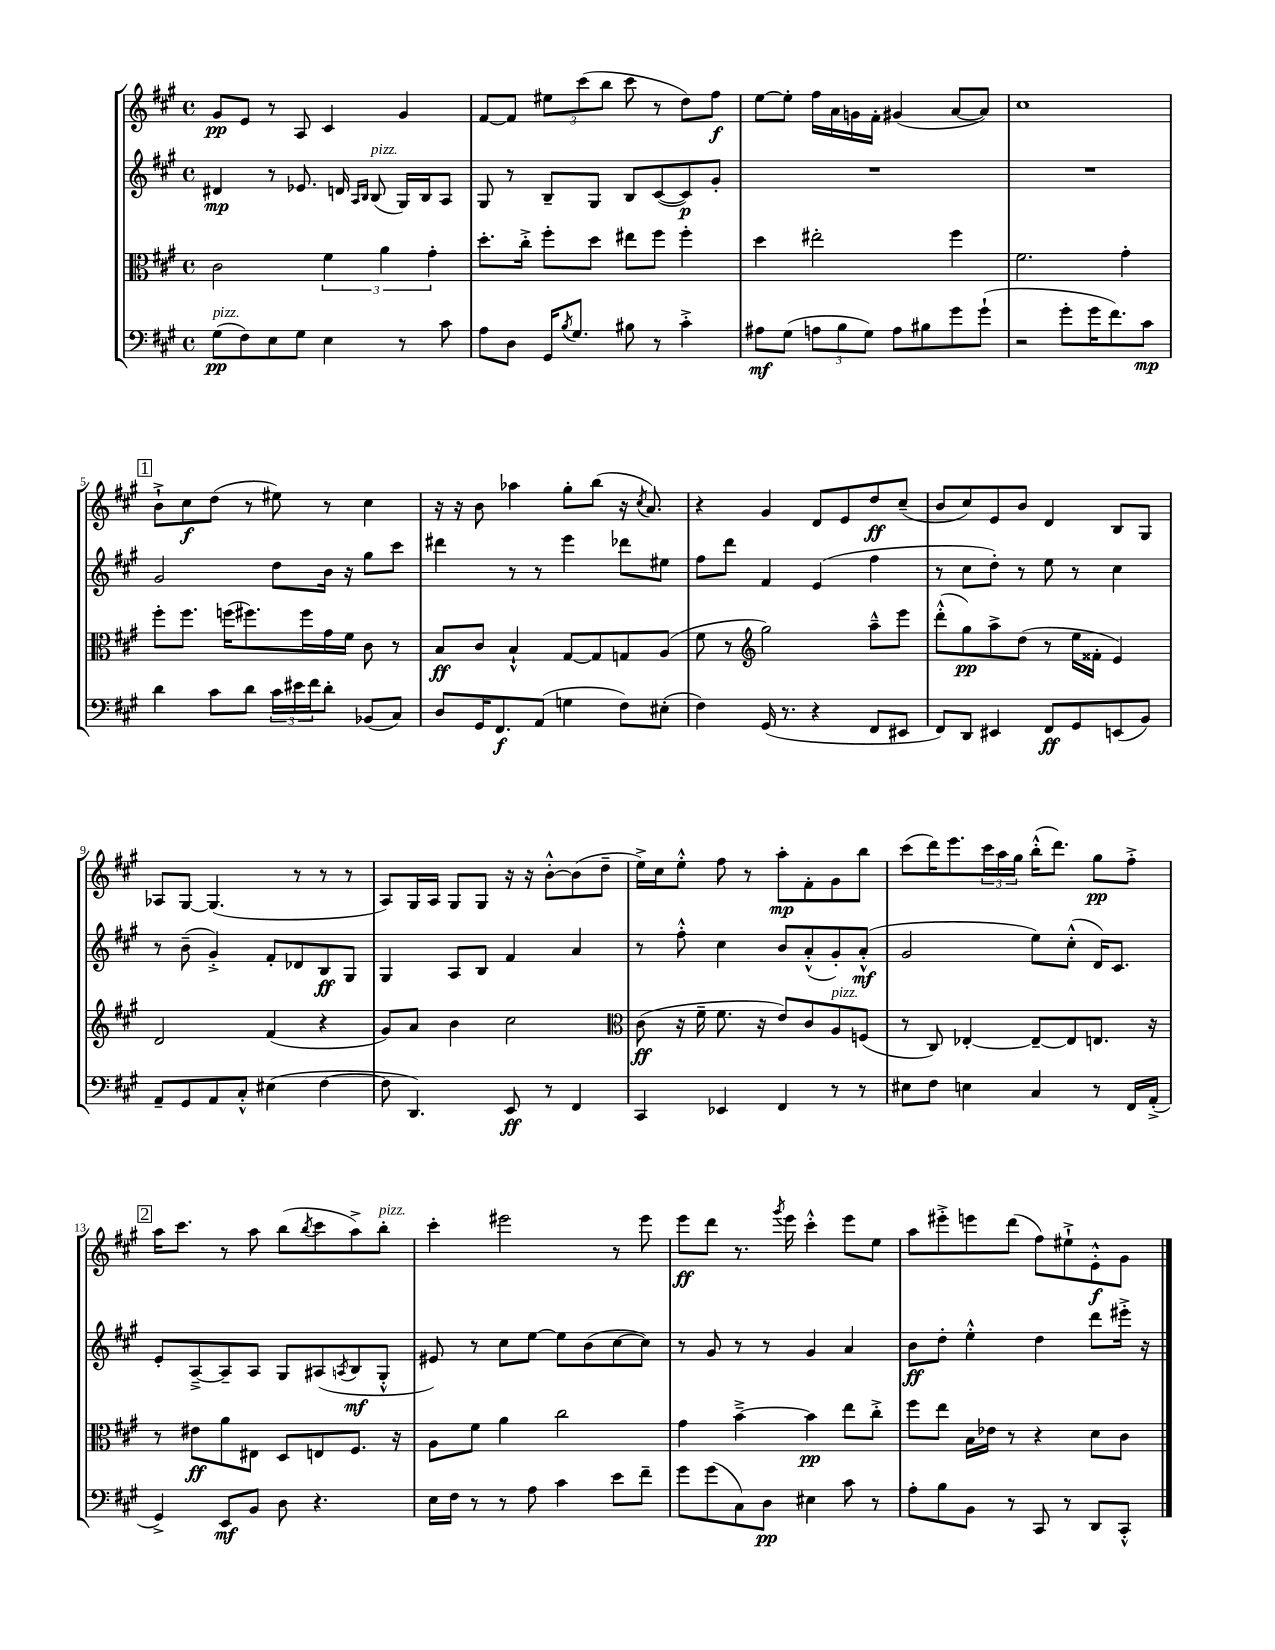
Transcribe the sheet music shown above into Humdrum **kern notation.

**kern	**dynam	**kern	**dynam	**kern	**dynam	**kern	**dynam
*part4	*part4	*part3	*part3	*part2	*part2	*part1	*part1
*staff4	*staff4	*staff3	*staff3	*staff2	*staff2	*staff1	*staff1
*clefF4	*	*clefC3	*	*clefG2	*	*clefG2	*
*k[f#c#g#]	*	*k[f#c#g#]	*	*k[f#c#g#]	*	*k[f#c#g#]	*
*M4/4	*	*M4/4	*	*M4/4	*	*M4/4	*
*met(c)	*	*met(c)	*	*met(c)	*	*met(c)	*
=1	=1	=1	=1	=1	=1	=1	=1
!LO:TX:a:i:t=pizz.	!	!	!	!	!	!	!
(8G#\L	pp	2c#\	.	4d#X/	mp	8g#/L	pp
8F#\)	.	.	.	.	.	8e/J	.
8E\	.	.	.	8r	.	8r	.
8G#\J	.	.	.	8.e-X/	.	8A/	.
4E\	.	6f#\	.	.	.	4c#/	.
.	.	.	.	16dn/	.	.	.
.	.	.	.	16qqA/LL	.	.	.
.	.	.	.	16qqB/JJ	.	.	.
!	!	!	!	!LO:TX:a:i:t=pizz.	!	!	!
.	.	.	.	(8B/	.	.	.
.	.	6a\	.	.	.	.	.
8r	.	.	.	16G#/LL)	.	4g#/	.
.	.	.	.	16B/J	.	.	.
.	.	6g#'\	.	.	.	.	.
8c#\	.	.	.	8A/J	.	.	.
=2	=2	=2	=2	=2	=2	=2	=2
8A\L	.	8.dd'\L	.	8G#/	.	[8f#/L	.
8D\J	.	.	.	8r	.	8f#/J]	.
.	.	16cc#'^\Jk	.	.	.	.	.
16GG#/KL	.	8ff#'\L	.	8B~/L	.	12ee#X\L	.
8qB/	.	.	.	.	.	.	.
8.G#/J	.	.	.	.	.	.	.
.	.	.	.	.	.	(12ccc#\	.
.	.	8dd\J	.	8G#/J	.	.	.
.	.	.	.	.	.	12bb\J	.
8B#X\	.	8ee#X\L	.	8B/L	.	8ccc#\	.
8r	.	8ff#\J	.	([8c#/	.	8r	.
4c#'^\	.	4ff#'\	.	8c#/])	p	8dd\L)	.
.	.	.	.	8g#'/J	.	8ff#\J	f
=3	=3	=3	=3	=3	=3	=3	=3
8A#X\L	mf	4dd\	.	1r	.	[8ee\L	.
(8G#\J	.	.	.	.	.	8ee'\J]	.
12An\L	.	2ee#X'\	.	.	.	16ff#\LL	.
.	.	.	.	.	.	16a\	.
12B\	.	.	.	.	.	.	.
.	.	.	.	.	.	16gn\	.
12G#\J)	.	.	.	.	.	.	.
.	.	.	.	.	.	16f#'\JJ	.
8A\L	.	.	.	.	.	(4g#X/	.
8B#X\	.	.	.	.	.	.	.
8g#\	.	4ff#\	.	.	.	[8a/L	.
(8g#`\J	.	.	.	.	.	8a/J])	.
=4	=4	=4	=4	=4	=4	=4	=4
2r	.	2.f#\	.	1r	.	1cc#	.
8g#'\L	.	.	.	.	.	.	.
16g#\K	.	.	.	.	.	.	.
8.f#\)	.	.	.	.	.	.	.
.	.	4g#'\	.	.	.	.	.
8c#\J	mp	.	.	.	.	.	.
!!LO:LB:g=z
!!LO:REH:place=s1:t=1
=5	=5	=5	=5	=5	=5	=5	=5
4d\	.	8ff#'\L	.	2g#/	.	8b`^\L	.
.	.	8.ff#\J	.	.	.	8cc#\	f
8c#\L	.	.	.	.	.	(8dd\J	.
.	.	(16ffn\KL	.	.	.	.	.
8d\J	.	8.ff#X\)	.	.	.	8r	.
24c#\LL	.	.	.	8dd\L	.	8ee#X\)	.
24e#X\	.	.	.	.	.	.	.
.	.	16ff#\L	.	.	.	.	.
24f#\J	.	.	.	.	.	.	.
8d'\J	.	16g#\	.	16b\Jk	.	8r	.
.	.	16f#\JJ	.	16r	.	.	.
(8BB-X/L	.	8c#\	.	8gg#\L	.	4cc#\	.
8C#/J)	.	8r	.	8ccc#\J	.	.	.
=6	=6	=6	=6	=6	=6	=6	=6
8D/L	.	8B/L	ff	4ddd#X\	.	16r	.
.	.	.	.	.	.	16r	.
16GG#/K	.	8c#/J	.	.	.	8b\	.
8.FF#/	f	.	.	.	.	.	.
.	.	4B`^^/	.	8r	.	4aa-X\	.
(8AA/J	.	.	.	8r	.	.	.
4Gn\	.	[8G#/L	.	4eee\	.	8gg#'\L	.
.	.	8G#/]	.	.	.	(8bb\J	.
8F#\L)	.	8Gn/	.	8ddd-X\L	.	16r	.
.	.	.	.	.	.	8qcc#/	.
.	.	.	.	.	.	8.a/)	.
(8E#X'\J	.	(8A/J	.	8ee#X\J	.	.	.
=7	=7	=7	=7	=7	=7	=7	=7
4F#\)	.	8f#\	.	8ff#\L	.	4r	.
.	.	8r	.	8ddd\J	.	.	.
*	*	*clefG2	*	*	*	*	*
(16GG#/	.	2gg#\)	.	4f#/	.	4g#/	.
8.r	.	.	.	.	.	.	.
4r	.	.	.	(4e/	.	8d/L	.
.	.	.	.	.	.	8e/	.
8FF#/L	.	8aa~^^\L	.	4ff#\	.	8dd/	ff
8EE#X/J	.	8eee\J	.	.	.	(8cc#~/J	.
=8	=8	=8	=8	=8	=8	=8	=8
8FF#/L)	.	(8ddd'^^\L	.	8r	.	8b/L	.
8DD/J	.	8gg#\)	pp	8cc#\L	.	8cc#/)	.
4EE#X/	.	8aa^\	.	8dd'\J)	.	8e/	.
.	.	(8dd\J	.	8r	.	8b/J	.
8FF#/L	ff	8r	.	8ee\	.	4d/	.
8GG#/	.	16ee\LL	.	8r	.	.	.
.	.	16f##X'\JJ	.	.	.	.	.
(8EEn/	.	4e/)	.	4cc#\	.	8B/L	.
8BB/J)	.	.	.	.	.	8G#/J	.
!!LO:LB:g=z
=9	=9	=9	=9	=9	=9	=9	=9
8AA~/L	.	2d/	.	8r	.	8A-X/L	.
8GG#/	.	.	.	(8b~\	.	[8G#/J	.
8AA/	.	.	.	4g#'^/)	.	(4.G#/]	.
8C#'^^/J	.	.	.	.	.	.	.
(4E#X\	.	(4f#/	.	8f#'/L	.	.	.
.	.	.	.	8d-X/	.	8r	.
[4F#\	.	4r	.	8B/	ff	8r	.
.	.	.	.	8G#/J	.	8r	.
=10	=10	=10	=10	=10	=10	=10	=10
8F#\]	.	8g#/L)	.	4G#/	.	8A/L)	.
4.DD/)	.	8a/J	.	.	.	16G#/L	.
.	.	.	.	.	.	16A/JJ	.
.	.	4b\	.	8A/L	.	8G#/L	.
.	.	.	.	8B/J	.	8G#/J	.
8EE/	ff	2cc#\	.	4f#/	.	16r	.
.	.	.	.	.	.	16r	.
8r	.	.	.	.	.	[8b'^^\L	.
4FF#/	.	.	.	4a/	.	(8b\]	.
.	.	.	.	.	.	8dd~\J	.
=11	=11	=11	=11	=11	=11	=11	=11
*	*	*clefC3	*	*	*	*	*
4CC#/	.	(8c#\	ff	8r	.	16ee^\LL)	.
.	.	.	.	.	.	16cc#\J	.
.	.	16r	.	8ff#'^^\	.	8ee'^^\J	.
.	.	16f#~\	.	.	.	.	.
4EE-X/	.	8.f#\	.	4cc#\	.	8ff#\	.
.	.	.	.	.	.	8r	.
.	.	16r	.	.	.	.	.
4FF#/	.	8e/L)	.	8b/L	.	8aa'\L	mp
.	.	8c#/	.	(8a'^^/	.	8f#'\	.
!	!	!LO:TX:a:i:t=pizz.	!	!	!	!	!
8r	.	8A/	.	8g#'/)	.	8g#\	.
8r	.	(8Fn/J	.	(8a'^^/J	mf	8bb\J	.
=12	=12	=12	=12	=12	=12	=12	=12
8E#X\L	.	8r	.	2g#/	.	(8ccc#\L	.
8F#\J	.	8C#/)	.	.	.	16ddd\K)	.
.	.	.	.	.	.	8.eee\	.
4En\	.	[4E-X'/	.	.	.	.	.
.	.	.	.	.	.	24ccc#\L	.
.	.	.	.	.	.	24aa\	.
.	.	.	.	.	.	24gg#\JJ	.
4C#/	.	8E-~/L_	.	8ee\L)	.	(16bb'^^\KL	.
.	.	.	.	.	.	8.ddd\J)	.
.	.	8E-/]	.	(8cc#'^^\J	.	.	.
8r	.	8.En/J	.	16d/KL)	.	8gg#\L	pp
.	.	.	.	8.c#/J	.	.	.
16FF#/LL	.	.	.	.	.	8ff#'^\J	.
(16AA'^/JJ	.	16r	.	.	.	.	.
!!LO:LB:g=z
!!LO:REH:place=s1:t=2
=13	=13	=13	=13	=13	=13	=13	=13
4GG#^/)	.	8r	.	8e'/L	.	16aa\KL	.
.	.	.	.	.	.	8.ccc#\J	.
.	.	8e#X\L	ff	[8A~^/	.	.	.
8EE/L	mf	8a\	.	8A~/]	.	8r	.
8BB/J	.	8E#X\J	.	8A/J	.	8aa\	.
8D\	.	8D/L	.	8G#/L	.	(8bb\L	.
.	.	.	.	.	.	8qbb/	.
4.r	.	8En/	.	(8A#X/	.	8ccc#\	.
.	.	.	.	8qAn/	.	.	.
.	.	8.F#/J	.	8B/	mf	8aa^\)	.
!	!	!	!	!	!	!LO:TX:a:i:t=pizz.	!
.	.	.	.	8G#'^^/J	.	8bb'\J	.
.	.	16r	.	.	.	.	.
=14	=14	=14	=14	=14	=14	=14	=14
16E\LL	.	8A\L	.	8e#X/)	.	4ccc#'\	.
16F#\JJ	.	.	.	.	.	.	.
8r	.	8f#\J	.	8r	.	.	.
8r	.	4a\	.	8cc#\L	.	2eee#X\	.
8A\	.	.	.	[8ee\J	.	.	.
4c#\	.	2cc#\	.	8ee\L]	.	.	.
.	.	.	.	(8b\	.	.	.
8e\L	.	.	.	[8cc#\	.	8r	.
8f#~\J	.	.	.	8cc#\J])	.	8eee#\	.
=15	=15	=15	=15	=15	=15	=15	=15
8g#\L	.	4g#\	.	8r	.	8eee\L	ff
(8g#\	.	.	.	8g#/	.	8ddd\J	.
8C#\)	.	[4b~^\	.	8r	.	8.r	.
8D\J	pp	.	.	8r	.	.	.
.	.	.	.	.	.	8qggg#/	.
.	.	.	.	.	.	16eee\	.
4E#X\	.	4b\]	pp	4g#/	.	4ccc#'^^\	.
8c#\	.	8ee\L	.	4a/	.	8eee\L	.
8r	.	8cc#'^\J	.	.	.	8ee\J	.
=16	=16	=16	=16	=16	=16	=16	=16
8A'\L	.	8ff#\L	.	8b\L	ff	8aa\L	.
8B\	.	8ee\J	.	8dd'\J	.	8eee#X'^\	.
8BB\J	.	16B\LL	.	4ee'^^\	.	8eeen\	.
.	.	16e-X\JJ	.	.	.	.	.
8r	.	8r	.	.	.	(8ddd\J	.
8CC#/	.	4r	.	4dd\	.	8ff#\L)	.
8r	.	.	.	.	.	8ee#X`^\	.
8DD/L	.	8d\L	.	8ddd\L	.	8e'^^\	f
8CC#'^^/J	.	8c#\J	.	16eee#X'^\Jk	.	8g#\J	.
.	.	.	.	16r	.	.	.
==	==	==	==	==	==	==	==
*-	*-	*-	*-	*-	*-	*-	*-
